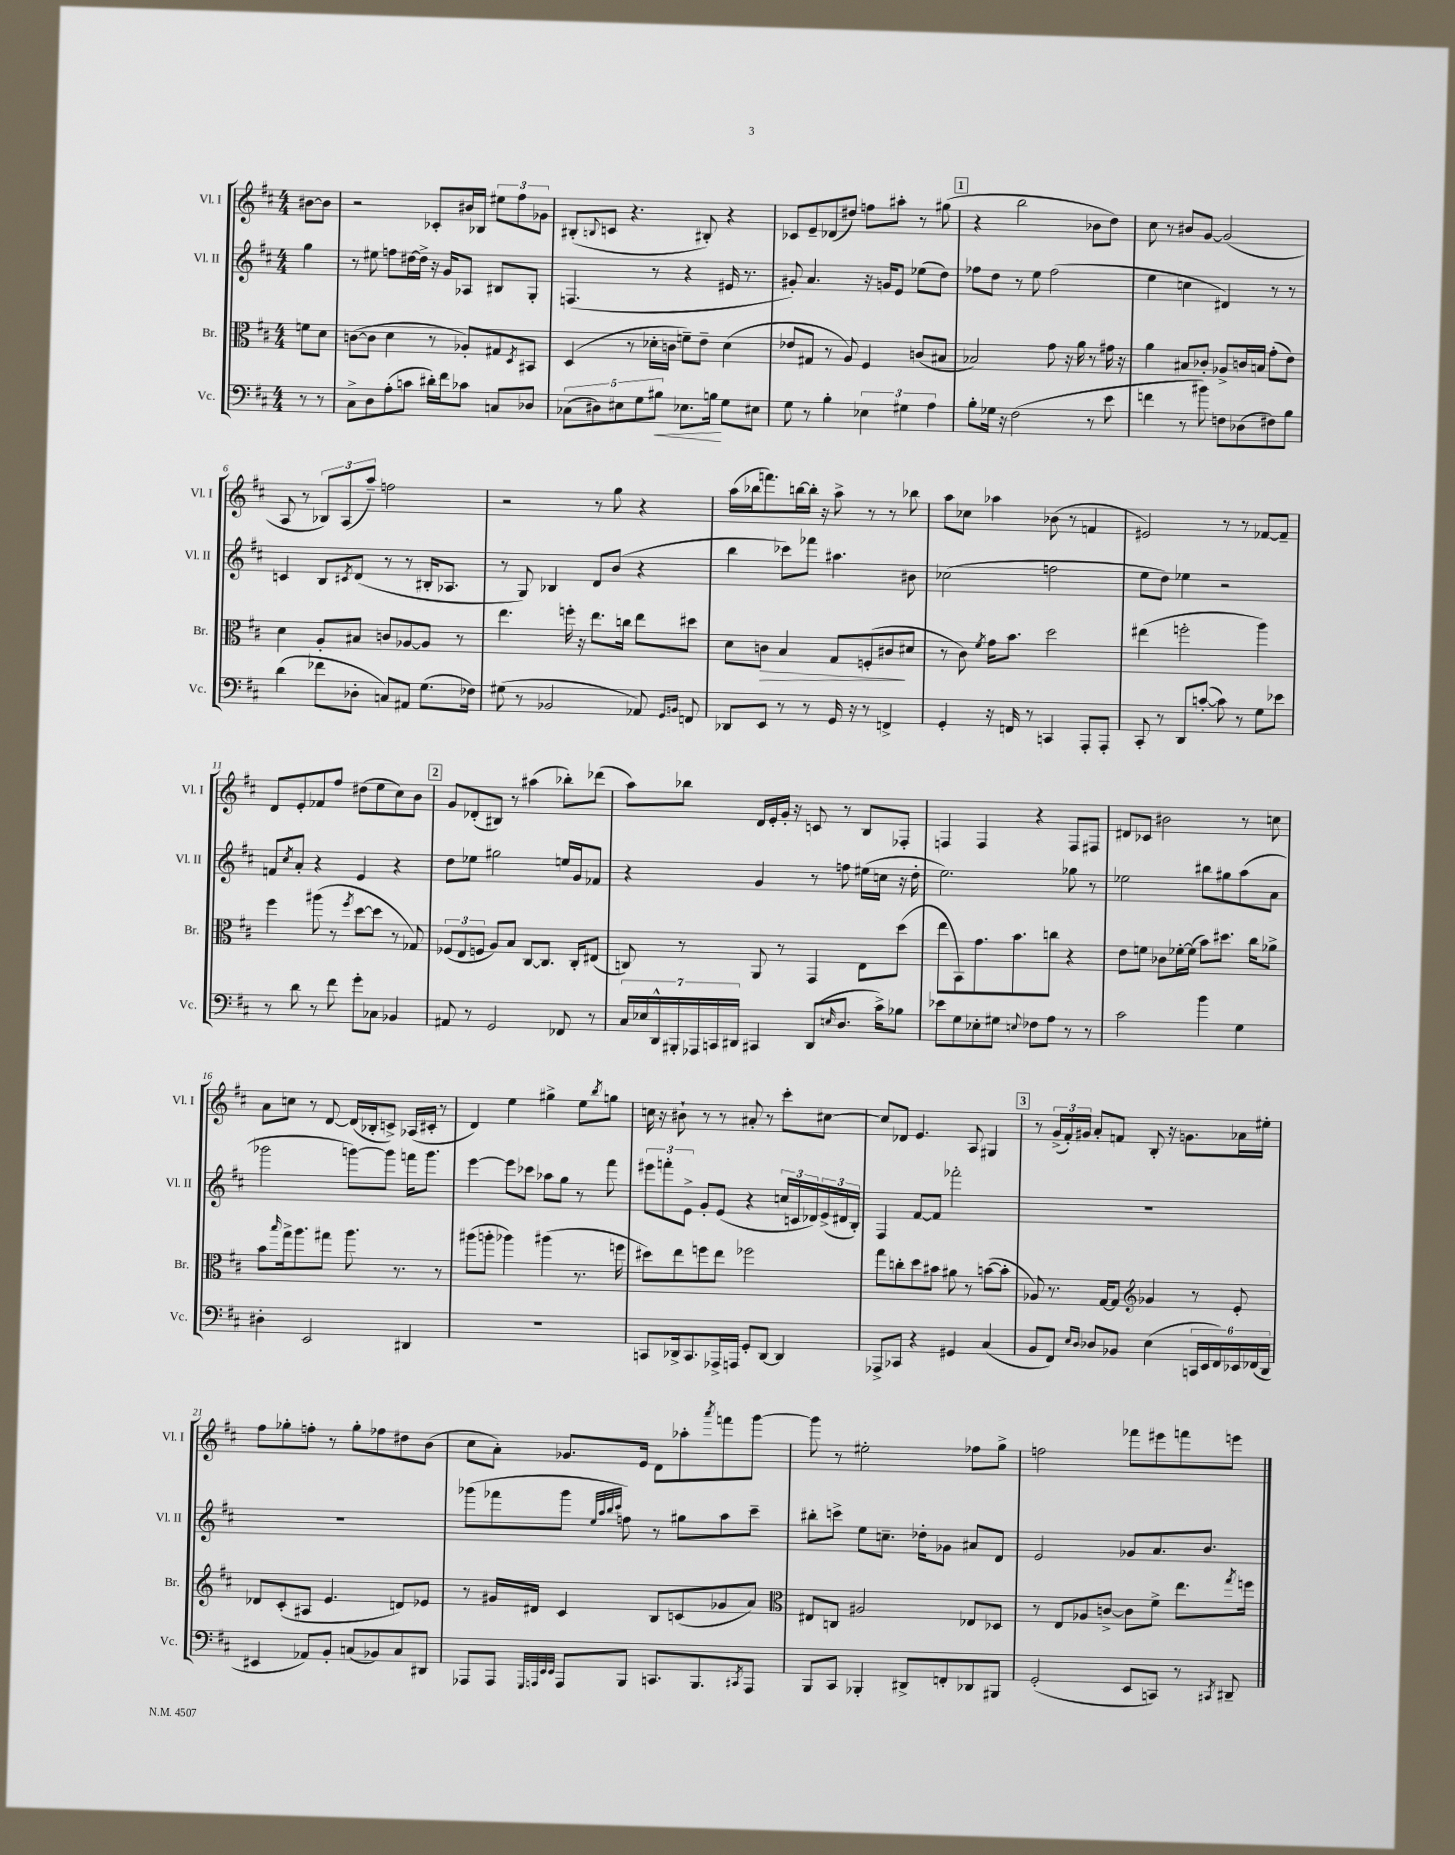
<<
\new StaffGroup <<
\new Staff = "s0" \with { instrumentName = "Vl. I" shortInstrumentName = "Vl. I" } {
    \clef treble \key d \major \numericTimeSignature \time 4/4 \partial 4
    bis'8~ bis'8 |
    r2 ces'8-. bis'16 bes16 \tuplet 3/2 { eis''8 fis''8 ges'8 } |
    bis8-.( \appoggiatura { b8 } c'8 r4. bis8-.) r4 |
    ces'8 e'8-- des'8( dis''8) f''8 ais''8-. r8 gis''8( |
    \mark \markup { \box "1" } r4 b''2 bes'8 d''8) |
    cis''8 r8 bis'8 g'8~ g'2( |
    a8 r8 \tuplet 3/2 { bes8) a8( a''8--) } f''2 |
    r2 r8 g''8 r4 |
    a''16( bes''16 f'''8.) b''16~ b''16-. r16 a''8-> r8 r8 bes''8 |
    a''8 ces''8 aes''4 bes'8( r8 f'4 |
    eis'2) r8 r8 fes'8~ fes'8-- |
    d'8 e'8-. fes'8 fis''8 dis''8( e''8 cis''8) b'8 |
    \mark \markup { \box "2" } g'8 des'8-.( bis8) r8 ais''4( bes''8-.) des'''8( |
    a''8) bes''8 d'16 e'16-. g'16-. r16 c'8 r8 b8 fes8-. |
    f4 f4 r4 f8 fis8 |
    dis'8 ces'8 bis'2 r8 c''8 |
    a'8 c''8 r8 d'8~ d'16( bes16-. c'8->) aes16( cis'16-. r8 |
    d'4) e''4 gis''4-> e''8 \acciaccatura { b''8 } g''8 |
    c''16 r16 bis'8-! r8 r8 ais'8-. r8 cis'''8-. cis''8~ |
    cis''8 des'8 e'4. a8 gis4 |
    \mark \markup { \box "3" } r8 \tuplet 3/2 { g'16->( fis'16-.) gis'16 } a'8-. f'8 b8-. r16 g'8. aes'16 eis''16-. |
    fis''8 ges''8-. f''8-. r8 ges''8-. fes''8 dis''8 b'8( |
    cis''8 a'8-.) ges'8. e'16 d'8 aes''8-. \acciaccatura { a'''8 } f'''8 g'''8~ |
    g'''8 r8 eis''2-. fes''8 g''8-> |
    f''2 fes'''8 eis'''8 f'''8 e'''8 \bar "|." |
}
\new Staff = "s1" \with { instrumentName = "Vl. II" shortInstrumentName = "Vl. II" } {
    \clef treble \key d \major \numericTimeSignature \time 4/4 \partial 4
    g''4 |
    r8 eis''8 f''8 dis''16~ dis''16-> r16 g'16 aes8 bis8 g8-. |
    f4.( r8 r4 eis'16 r8. |
    gis'8-.) a'4. r16 g'16 e'8 ees''8( d''8) |
    \mark \markup { \box "1" } fes''8 d''8 r8 e''8 fes''2( |
    e''4 c''4 dis'4) r8 r8 |
    c'4 b8 \acciaccatura { cis'8 } d'8( r8 r8 bis16-. aes8. |
    r8 g8) bes4 d'8 b'8( r4 |
    b''4 ces'''8) fes'''8 ais''4. bis'8 |
    ces''2( f''2 |
    e''8 d''8) ees''4 r2 |
    f'8 \acciaccatura { cis''8 } a'8-. r4 e'4 r4 |
    \mark \markup { \box "2" } d''8 ees''8 gis''2 e''16 g'16 fes'8 |
    r4 g'4 r8 f''8 eis''16( c''16 r16 d''16-. |
    e''2.) ges''8 r8 |
    ees''2 bis''8 gis''8 a''8( a'8 |
    ges'''2 g'''8~) g'''8 f'''16 g'''8. |
    e'''4~ e'''8 ces'''8 aes''8 g''8 r8 fis'''8 |
    \tuplet 3/2 { eis'''8 f'''8-. e'8-> } g'8-. e'8( r4 \tuplet 3/2 { c''16 c'16 des'16) } \tuplet 3/2 { e'16->( dis'16 b16-.) } |
    fis4 fis'8~ fis'8 fes'''2-. |
    \mark \markup { \box "3" } R1 |
    R1 |
    ges'''8( fes'''8 ges'''8 \grace { e''32 a''32 b''32 cis'''32 } f''8) r8 gis''8 a''8 cis'''8-- |
    bis''8-. c'''8-> e''8 c''8.-- des''16-. ges'8 ais'8 d'8 |
    e'2 ges'8 a'8. b'8. \bar "|." |
}
\new Staff = "s2" \with { instrumentName = "Br." shortInstrumentName = "Br." } {
    \clef alto \key d \major \numericTimeSignature \time 4/4 \partial 4
    f'8 d'8 |
    c'8~( c'8 d'4 r8 aes8-.) gis8 \acciaccatura { d8 } bis,8 |
    d4( r8 des'16-. c'16 f'8--) e'8-- des'4( |
    ees'8 gis8 r8 a8) fis4 c'8( bis8 |
    \mark \markup { \box "1" } bes2) g'8 r16 a'16 r8 gis'16 r16 |
    a'4 bis8 ces'8-. aes8-> c'16 b16 g'8-.( e'8) |
    d'4 a8-. bis8 c'8 aes8~ aes8 r8 |
    e''4. f''16-. r16 e''8. c''16 e''8 dis''8 |
    d'8 c'8\> b4 g8 f8-.( cis'8\! dis'8 |
    r8 cis'8) \acciaccatura { fis'8 } g'16 b'8. d''2 |
    eis''4( f''2-. a''4) |
    fis''4 ais''8( r8 \acciaccatura { fis''8 } d''8~ d''8 r8 ges8) |
    \mark \markup { \box "2" } \tuplet 3/2 { fes8( e8 f8 } a8) b8 cis8~ cis8. cis16-. eis8( |
    c8) r8 a,8 r8 g,4 e8 d''8( |
    e''8 b,8) g'8. b'8. c''8 r4 |
    e'8 f'8 ces'8 fes'16~-. fes'16( b'8) dis''8. cis''16 aes'8-> |
    b'8 \grace { b''16 } g''16-> a''8. gis''8 a''8. r8. r8 |
    ais''8( a''8-. aes''4) ais''4( r8. f''16 |
    dis''8) e''8 f''8 e''8 fes''2 |
    g''8 c''8-. d''8 bis'8 ais'8 r8 b'8~( b'8-. |
    \mark \markup { \box "3" } aes8) r8. g16~ g8 \clef treble ges'4 r8 e'8-. |
    des'8 cis'8-.( ais8 e'4. d'8) ees'8 |
    r8 gis'16 dis'16 cis'4 b8 c'8( ges'8 a'8) |
    \clef alto eis8 c8 ais2 ees8 des8 |
    r8 e8 aes8 c'8~-> c'8 fis'8-> e''8. \acciaccatura { g''8 } f''16 \bar "|." |
}
\new Staff = "s3" \with { instrumentName = "Vc." shortInstrumentName = "Vc." } {
    \clef bass \key d \major \numericTimeSignature \time 4/4 \partial 4
    r8 r8 |
    cis8-> d8 a8-.( c'8 dis'16-.) fis'16 ces'8 c8 des8 |
    \tuplet 5/4 { ces8( dis8) eis8 g8 bis8\< } ees8. b16\! g8 eis8 |
    g8 r8 b4-. \tuplet 3/2 { ees4 gis4 a4 } |
    \mark \markup { \box "1" } b8-. ges16 r16 fis2( r8 e'8 |
    f'4 r8 bis'8) f8 des8( fis8) b8 |
    d'4( fes'8 des8-. c8) ais,8 g8.( fes16) |
    gis8( r8 bes,2 aes,8) \grace { g,16 b,16 } f,8 |
    des,8 e,8 r8 r8 g,16 r16 r8 f,4-> |
    g,4-. r16 f,16 r8 c,4 a,,8-. a,,8-. |
    cis,8-. r8 d,8 c'8~-.( c'8) r8 g8 ees'8 |
    r8 d'8 r8 fis'8 g'8-. ces8 bes,4 |
    \mark \markup { \box "2" } ais,8 r8 g,2 fes,8 r8 |
    \tuplet 7/4 { cis16 ees16 d,16-^ bis,,16-. aes,,16 c,16 dis,16 } cis,4 dis,8( \grace { e16 } d8. cis'16->) bes8 |
    ees'8 g8 ees8-. gis8 \appoggiatura { e8 } fes8 a8 r8 r8 |
    cis'2 b'4 g4 |
    dis4-. e,2 dis,4 |
    R1 |
    c,8 des,16-> c,8. aes,,16-> a,,16 g,8-. des,8~ des,4 |
    aes,,8-> ces,8 r4 gis,4 cis4( |
    \mark \markup { \box "3" } b,8 fis,8) \grace { e16 d16 } des8 bes,8 e4( \tuplet 6/4 { c,16 e,16 fis,16) ees,16 fes,16( d,16 } |
    eis,4 aes,8) b,8-. c8( bes,8) c8 dis,8 |
    aes,,8 aes,,8 \grace { g,,32 a,,32 e,32 e,32 } a,,8 b,,8 c,8. b,,8. \acciaccatura { cis,8 } a,,8 |
    b,,8 cis,8 bes,,4-. dis,8-> f,8-. des,8 bis,,8 |
    g,2-.( e,8 c,8) r8 \acciaccatura { cis,8 } dis,8-- \bar "|." |
}
>>
>>
